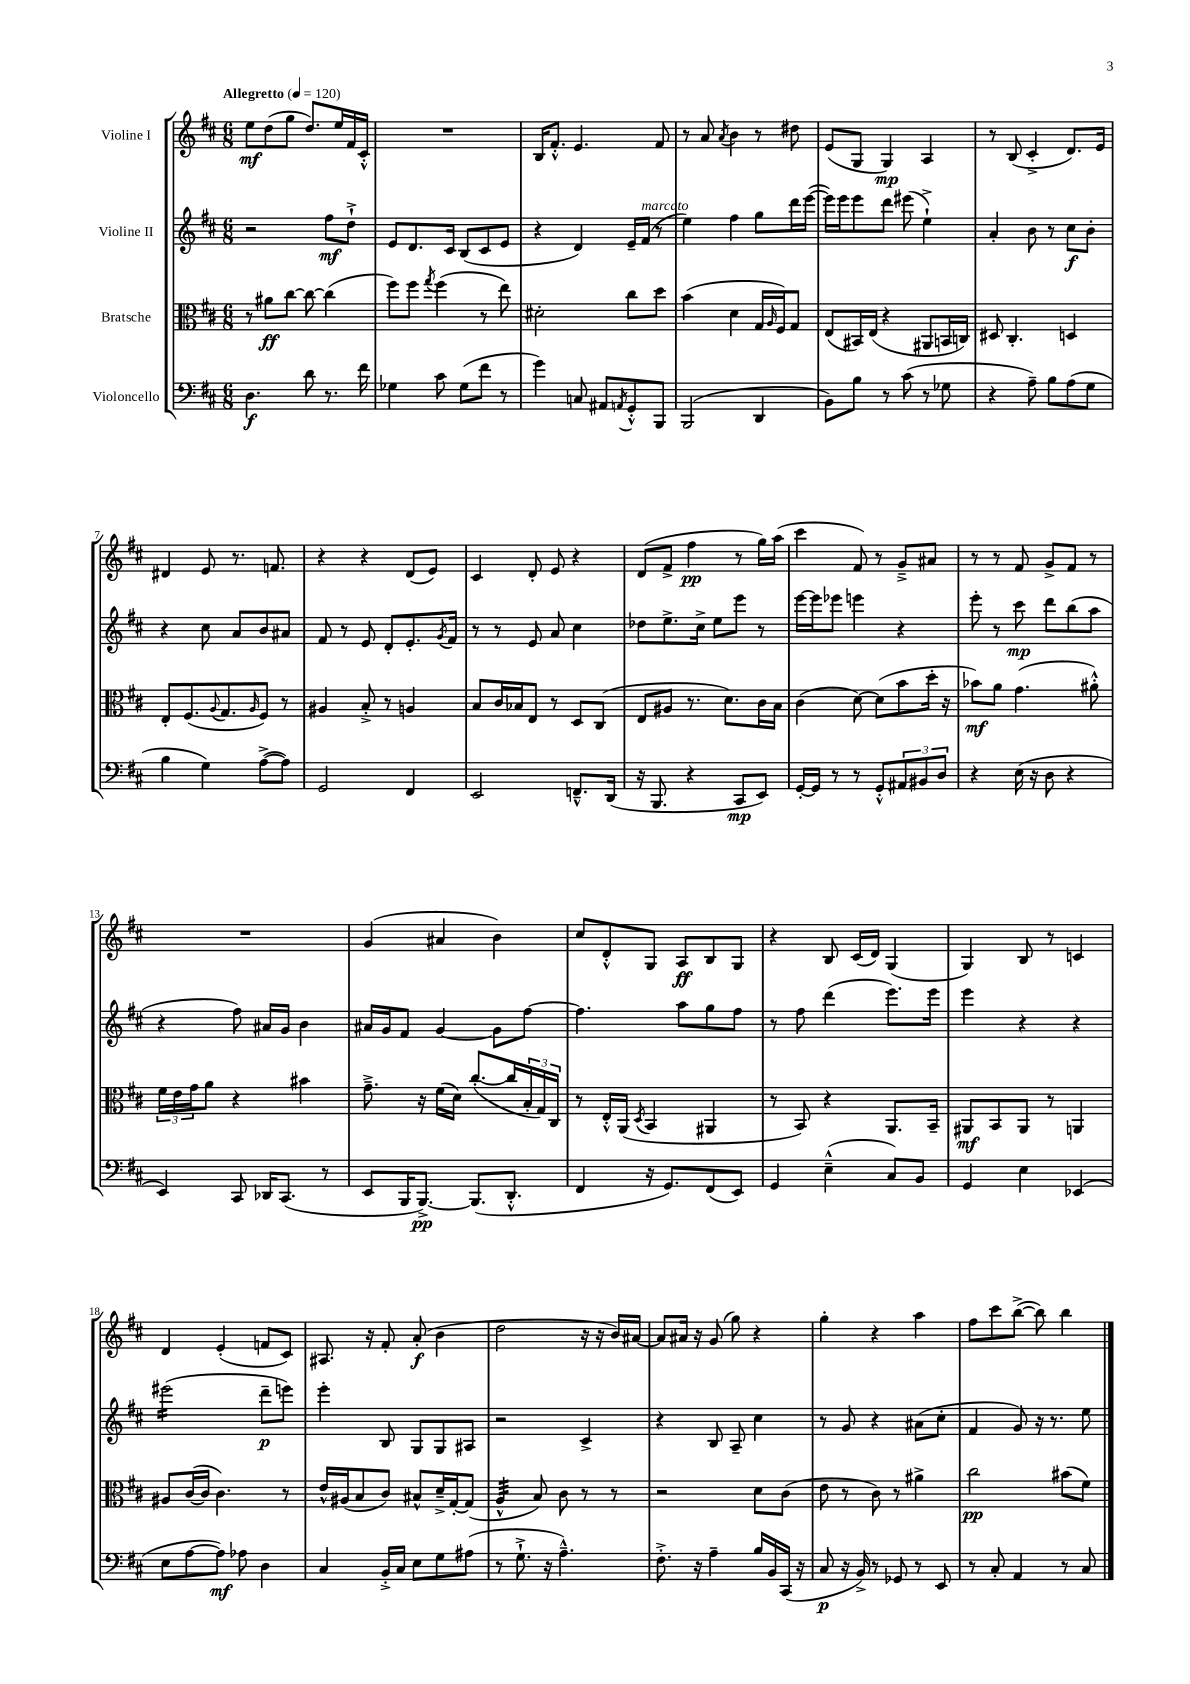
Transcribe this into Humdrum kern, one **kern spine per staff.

**kern	**kern	**kern	**kern
*staff4	*staff3	*staff2	*staff1
*clefF4	*clefC3	*clefG2	*clefG2
*k[f#c#]	*k[f#c#]	*k[f#c#]	*k[f#c#]
*M6/8	*M6/8	*M6/8	*M6/8
*MM120	*MM120	*MM120	*MM120
4.D\	8r	2r	8ee\L
.	8a#\L	.	(8dd\
.	[8cc#\J	.	8gg\J
8d\	8cc#\_	.	8.dd/L)
8.r	(4cc#\]	8ff#\L	.
.	.	.	16ee/L
.	.	8dd`^\J	16f#/
16f#\	.	.	16c#'^^/JJ
=	=	=	=
4G-\	8ff#\L)	8e/L	2.r
.	8ff#\J	8.d/	.
.	8qgg/	.	.
8c#\	(4ff#\	.	.
.	.	16c#/Jk	.
(8G-\L	.	(8B/L	.
8f#\J	8r	8c#/	.
8r	8ee\)	8e/J	.
=	=	=	=
4g\)	2d#'\	4r	16B/LK
.	.	.	8.f#'^^/J
8C/	.	4d/)	4.e/
8AA#/L	.	.	.
8qAA/	.	.	.
8GG'^^/	8cc#\L	16e~/LL	.
.	.	(16f#/JJ	.
8BBB/J	8dd\J	8r	8f#/
=	=	=	=
(2BBB/	(4b\	4ee\)	8r
.	.	.	8a/
.	.	.	8qa/
.	4d\	4ff#\	4b\
4DD/	16G/LL	8gg\L	8r
.	16qqA/	.	.
.	16F#/J)	.	.
.	8G/J	16ddd\L	8dd#\
.	.	([16eee\JJ	.
=	=	=	=
8BB\L)	(8E/L	16eee\]LL)	(8e/L
.	.	16eee\J	.
8B\J	16BB#/L)	8eee\	8G/J
.	(16E/JJ	.	.
8r	4r	8ddd\J	4G/)
(8c#\	.	(8eee#\	.
8r	8AA#/L	4ee`^\)	4A/
8G-\	16BB/L	.	.
.	16C/JJ)	.	.
=	=	=	=
4r	8D#/	4a'/	8r
.	4.C#'/	.	(8B/
8A~\)	.	8b\	4c#'^/
8B\L	.	8r	.
(8A\	4D/	8cc#\L	8.d/L)
8G\J	.	8b'\J	.
.	.	.	16e/Jk
=	=	=	=
4B\	8E'/L	4r	4d#/
.	(8.F#/	.	.
4G\)	.	8cc#\	8e/
.	8qqA/	.	.
.	8.G/	.	.
.	.	8a/L	8.r
.	16qqA/	.	.
([8A^\L	8F#/J)	8b/	.
.	.	.	8.f/
8A\]J)	8r	8a#/J	.
=	=	=	=
2GG/	4A#/	8f#/	4r
.	.	8r	.
.	8B'^/	8e/	4r
.	8r	8d'/L	.
4FF#/	4A/	8.e'/	(8d/L
.	.	.	8e/J)
.	.	8qg/	.
.	.	16f#/Jk	.
=	=	=	=
2EE/	8B/L	8r	4c#/
.	16c#/L	8r	.
.	16B-/J	.	.
.	8E/J	8e/	8d'/
.	8r	8a/	8e/
8.FF~^^/L	8D/L	4cc#\	4r
.	(8C#/J	.	.
(16DD/Jk	.	.	.
=	=	=	=
16r	8E/L	8dd-\L	(8d/L
8.BBB/	.	.	.
.	8A#/J	8.ee^\	8f#^/J
4r	8.r	.	4ff#\
.	.	16cc#^\Jk	.
.	.	8ee\L	.
.	8.d\L)	.	.
8CC#/L	.	8eee\J	8r
8EE/J)	16c#\L	8r	16gg\LL)
.	16B\JJ	.	(16aa\JJ
=	=	=	=
[16GG'/LL	(4c#\	[16eee\LL	4ccc#\
16GG/]JJ	.	16eee\]J	.
8r	.	8eee-\J	.
8r	[8d\)	4eee\	8f#/)
8GG'^^/L	(8d\]L	.	8r
12AA#/	8b\	4r	8g~^/L
12BB#/	.	.	.
.	16dd'\Jk	.	8a#/J
12D/J	.	.	.
.	16r	.	.
=	=	=	=
4r	8b-\L)	8eee'\	8r
.	8a\J	8r	8r
(16E\	(4.g\	8ccc#\	8f#/
16r	.	.	.
8D\	.	8ddd\L	8g^/L
4r	.	(8bb\	8f#/J
.	8a#'^^\)	8aa\J	8r
=	=	=	=
4EE/)	24f#\LL	4r	2.r
.	24e\	.	.
.	24g\J	.	.
.	8a\J	.	.
8CC#/	4r	8ff#\)	.
16DD-/LK	.	16a#/LL	.
(8.CC#/J	.	16g/JJ	.
.	4b#\	4b\	.
8r	.	.	.
=	=	=	=
8EE/L	8.g~^\	16a#/LL	(4g/
.	.	16g/J	.
16BBB/K	.	8f#/J	.
[8.BBB^/J)	16r	.	.
.	(16f#\LL	[4g/	4a#/
.	16d\JJ)	.	.
(8.BBB/]L	([8.cc#'/L	.	.
.	.	8g\]L	4b\)
8.DD'^^/J	16cc#/]L	.	.
.	24B'/	[8ff#\J	.
.	24G/)	.	.
.	24C#/JJ	.	.
=	=	=	=
4FF#/	8r	4.ff#\]	8cc#/L
.	16E'^^/LL	.	8d'^^/
.	(16AA/JJ	.	.
.	8qD/	.	.
16r	4BB/	.	8G/J
8.GG/L)	.	.	.
.	.	8aa\L	8A/L
(8FF#/	4AA#/	8gg\	8B/
8EE/J)	.	8ff#\J	8G/J
=	=	=	=
4GG/	8r	8r	4r
.	8BB/)	8ff#\	.
(4E~^^\	4r	(4ddd\	8B/
.	.	.	(16c#/LL
.	.	.	16d/JJ)
8C#/L)	8.AA/L	8.eee\L)	(4G/
8BB/J	.	.	.
.	16BB~/Jk	16eee\Jk	.
=	=	=	=
4GG/	8AA#/L	4eee\	4G/)
.	8BB/	.	.
4E\	8AA#/J	4r	8B/
.	8r	.	8r
(4EE-/	4AA/	4r	4c/
=	=	=	=
8E\L	8A#/L	(2eee#\	4d/
[8A\	([16c#/L	.	.
.	16c#/]JJ	.	.
8A\]J)	4.c#\)	.	(4e'/
8A-\	.	.	.
4D\	.	8ddd~\L	8f/L
.	8r	8eee\J)	8c#/J)
=	=	=	=
4C#/	16e^^/LL	4eee'\	8.A#/
.	(16A#/J	.	.
.	8B/	.	.
.	.	.	16r
16BB'^/LL	8c#/J)	8B/	8f#'/
16C#/JJ	.	.	.
8E\L	8B#^^/L	8G/L	(8a'/
8G\	16d~^/L	8G/	4b\
.	[16G'/J	.	.
(8A#\J	(8G/]J	8A#/J	.
=	=	=	=
8r	4A^^/	2r	2dd\
8.G`^\	.	.	.
.	8B/)	.	.
16r	.	.	.
4.A~^^\)	8c#\	.	.
.	8r	4c#^/	16r
.	.	.	16r
.	8r	.	16b/LL)
.	.	.	[16a#/JJ
=	=	=	=
8.F#'^\	2r	4r	8a#/]L
.	.	.	16a#/Jk
16r	.	.	16r
4A~\	.	8B/	(8g/
.	.	8A~/	8gg\)
16B/LL	8d\L	4cc#\	4r
16BB/	.	.	.
(16CC#/JJ	(8c#\J	.	.
16r	.	.	.
=	=	=	=
8C#/	8e\	8r	4gg'\
16r	8r	8g/	.
16BB^/)	.	.	.
8r	8c#\)	4r	4r
8GG-/	8r	.	.
8r	4a#^\	(8a#\L	4aa\
8EE/	.	8cc#'\J	.
=	=	=	=
8r	2cc#\	4f#/	8ff#\L
8C#'/	.	.	8ccc#\
4AA/	.	8g/)	([8bb^\J
.	.	16r	8bb\])
.	.	8.r	.
8r	(8b#\L	.	4bb\
8C#/	8f#\J)	8ee\	.
==	==	==	==
*-	*-	*-	*-
